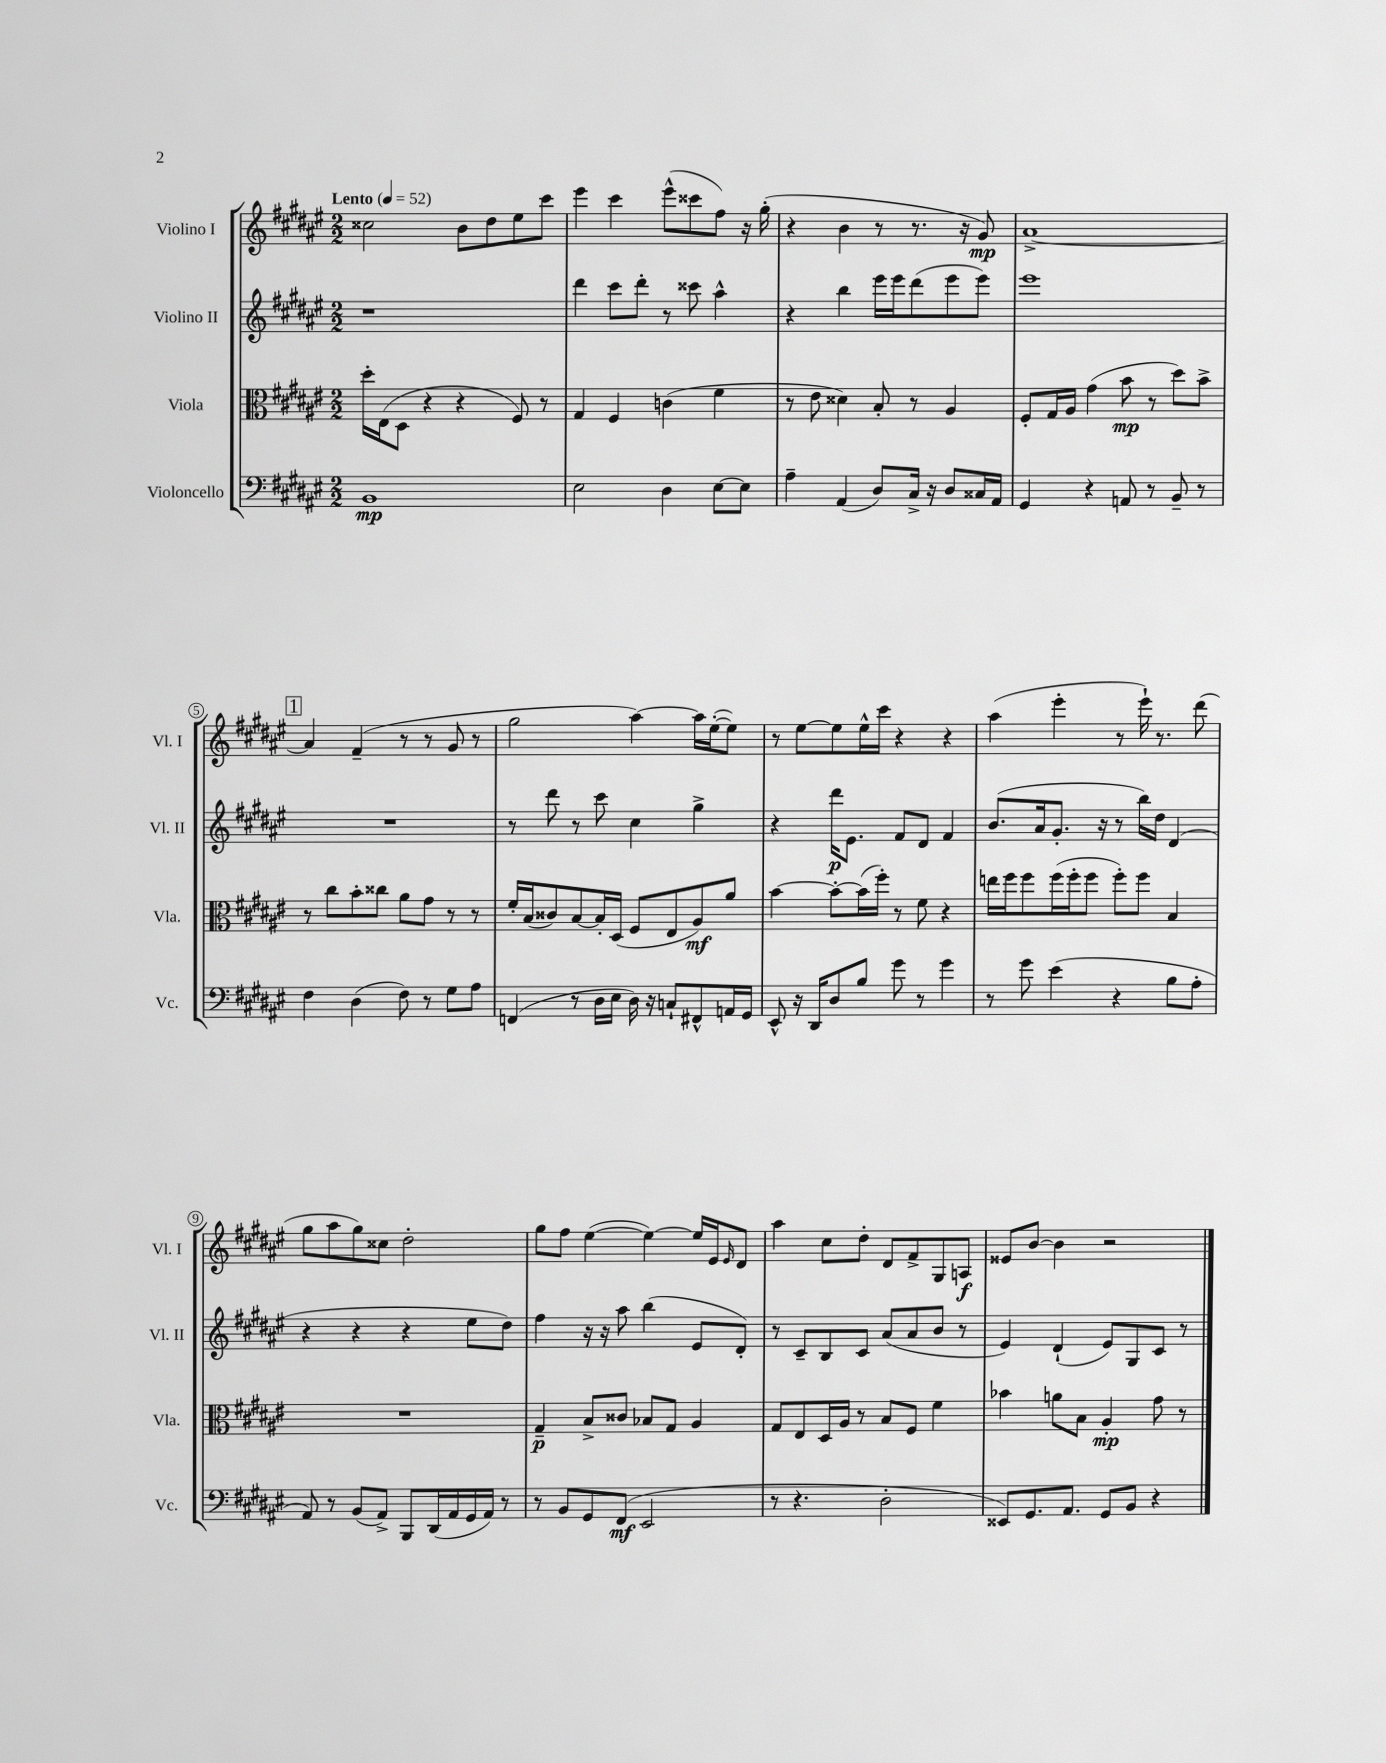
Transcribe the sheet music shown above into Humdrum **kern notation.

**kern	**dynam	**kern	**dynam	**kern	**dynam	**kern	**dynam
*part4	*part4	*part3	*part3	*part2	*part2	*part1	*part1
*staff4	*staff4	*staff3	*staff3	*staff2	*staff2	*staff1	*staff1
*I"Violoncello	*	*I"Viola	*	*I"Violino II	*	*I"Violino I	*
*I'Vc.	*	*I'Vla.	*	*I'Vl. II	*	*I'Vl. I	*
*clefF4	*	*clefC3	*	*clefG2	*	*clefG2	*
*k[f#c#g#d#a#e#]	*	*k[f#c#g#d#a#e#]	*	*k[f#c#g#d#a#e#]	*	*k[f#c#g#d#a#e#]	*
*M2/2	*	*M2/2	*	*M2/2	*	*M2/2	*
*MM52	*	*MM52	*	*MM52	*	*MM52	*
=1	=1	=1	=1	=1	=1	=1	=1
!	!	!	!	!	!	!LO:TX:a:B:t=Lento	!
1BB	mp	16dd#'\LL	.	1r	.	2cc##X\	.
.	.	(16E#\J	.	.	.	.	.
.	.	8D#\J	.	.	.	.	.
.	.	4r	.	.	.	.	.
.	.	4r	.	.	.	8b\L	.
.	.	.	.	.	.	8dd#\	.
.	.	8F#/)	.	.	.	8ee#\	.
.	.	8r	.	.	.	8ccc#\J	.
=2	=2	=2	=2	=2	=2	=2	=2
2E#\	.	4G#/	.	4ddd#\	.	4eee#\	.
.	.	4F#/	.	8ccc#\L	.	4ccc#\	.
.	.	.	.	8ddd#'\J	.	.	.
4D#\	.	(4cn\	.	8r	.	(8eee#^^\L	.
.	.	.	.	8ccc##X\	.	8ccc##X\	.
[8E#\L	.	4f#\	.	4aa#^^\	.	8ff#\J)	.
8E#\J]	.	.	.	.	.	16r	.
.	.	.	.	.	.	(16gg#'\	.
=3	=3	=3	=3	=3	=3	=3	=3
4A#~\	.	8r	.	4r	.	4r	.
.	.	8e#\	.	.	.	.	.
(4AA#/	.	4d##X\)	.	4bb\	.	4b\	.
8D#/L)	.	8B'/	.	16eee#\LL	.	8r	.
.	.	.	.	16eee#\J	.	.	.
16C#^/Jk	.	8r	.	(8ddd#\	.	8.r	.
16r	.	.	.	.	.	.	.
8D#/L	.	4A#/	.	8eee#\	.	.	.
.	.	.	.	.	.	16r	.
16C##X/L	.	.	.	8eee#\J)	.	8g#/)	mp
16AA#/JJ	.	.	.	.	.	.	.
=4	=4	=4	=4	=4	=4	=4	=4
4GG#/	.	8F#'/L	.	1eee#	.	[1a#^	.
.	.	16G#/L	.	.	.	.	.
.	.	16A#/JJ	.	.	.	.	.
4r	.	(4g#\	.	.	.	.	.
8AAn/	.	8b\	mp	.	.	.	.
8r	.	8r	.	.	.	.	.
8BB~/	.	8dd#\L)	.	.	.	.	.
8r	.	8b^\J	.	.	.	.	.
!!LO:LB:g=z
!!LO:REH:place=s1:t=1
=5	=5	=5	=5	=5	=5	=5	=5
4F#\	.	8r	.	1r	.	4a#/]	.
.	.	8cc#\L	.	.	.	.	.
(4D#\	.	8b'\	.	.	.	(4f#~/	.
.	.	8cc##X\J	.	.	.	.	.
8F#\)	.	8a#\L	.	.	.	8r	.
8r	.	8g#\J	.	.	.	8r	.
8G#\L	.	8r	.	.	.	8g#/	.
8A#\J	.	8r	.	.	.	8r	.
=6	=6	=6	=6	=6	=6	=6	=6
(4FFn/	.	16f#'/LL	.	8r	.	2gg#\	.
.	.	(16B/J	.	.	.	.	.
.	.	8c##X/)	.	8ddd#\	.	.	.
8r	.	[8B/	.	8r	.	.	.
16D#\LL	.	16B'/L]	.	8ccc#\	.	.	.
16E#\JJ	.	(16D#/JJ	.	.	.	.	.
16D#\)	.	8F#/L	.	4cc#\	.	[4aa#\)	.
16r	.	.	.	.	.	.	.
8Cn`/L	.	8E#/	.	.	.	.	.
8FF#X^^/	.	8A#/)	mf	4gg#^\	.	16aa#\LL]	.
.	.	.	.	.	.	([16ee#'\J	.
16AAn/L	.	8a#/J	.	.	.	8ee#\J])	.
16GG#/JJ	.	.	.	.	.	.	.
=7	=7	=7	=7	=7	=7	=7	=7
8EE#^^/	.	[4b\	.	4r	.	8r	.
16r	.	.	.	.	.	[8ee#\L	.
16DD#/KL	.	.	.	.	.	.	.
8D#/	.	8b'\L_	.	16ddd#\KL	p	8ee#\]	.
.	.	.	.	8.e#\J	.	.	.
8B/J	.	(16b\L]	.	.	.	16ee#^^\L	.
.	.	16ff#'\JJ)	.	.	.	16ccc#\JJ	.
8g#\	.	8r	.	8f#/L	.	4r	.
8r	.	8f#\	.	8d#/J	.	.	.
4g#\	.	4r	.	4f#/	.	4r	.
=8	=8	=8	=8	=8	=8	=8	=8
8r	.	16een\LL	.	(8.b/L	.	(4aa#\	.
.	.	16ff#\J	.	.	.	.	.
8g#\	.	8ff#\	.	.	.	.	.
.	.	.	.	16a#/k	.	.	.
(4e#\	.	(16ff#\L	.	8.g#'/J	.	4eee#'\	.
.	.	16ff#'\J	.	.	.	.	.
.	.	8ff#\J	.	.	.	.	.
.	.	.	.	16r	.	.	.
4r	.	8ff#'\L)	.	8r	.	8r	.
.	.	8ff#\J	.	16bb\LL)	.	16eee#`\)	.
.	.	.	.	16dd#\JJ	.	8.r	.
8B\L	.	4B/	.	(4d#/	.	.	.
8A#'\J	.	.	.	.	.	(8ddd#\	.
!!LO:LB:g=z
=9	=9	=9	=9	=9	=9	=9	=9
8AA#/)	.	1r	.	4r	.	8gg#\L	.
8r	.	.	.	.	.	8aa#\	.
(8BB/L	.	.	.	4r	.	8gg#\)	.
8AA#^/J)	.	.	.	.	.	8cc##X\J	.
8BBB/L	.	.	.	4r	.	2dd#'\	.
(16DD#/L	.	.	.	.	.	.	.
16AA#/	.	.	.	.	.	.	.
16GG#/	.	.	.	8ee#\L	.	.	.
16AA#/JJ)	.	.	.	.	.	.	.
8r	.	.	.	8dd#\J)	.	.	.
=10	=10	=10	=10	=10	=10	=10	=10
8r	.	4G#~/	p	4ff#\	.	8gg#\L	.
8BB/L	.	.	.	.	.	8ff#\J	.
8GG#/	.	8B^/L	.	16r	.	([4ee#\	.
.	.	.	.	16r	.	.	.
(8FF#/J	mf	8c##X/J	.	8aa#\	.	.	.
2EE#/	.	8B-X/L	.	(4bb\	.	4ee#\_)	.
.	.	8G#/J	.	.	.	.	.
.	.	4A#/	.	8e#/L	.	16ee#/LL]	.
.	.	.	.	.	.	16e#/J	.
.	.	.	.	.	.	16qqe#/	.
.	.	.	.	8d#'/J)	.	8d#/J	.
=11	=11	=11	=11	=11	=11	=11	=11
8r	.	8G#/L	.	8r	.	4aa#\	.
4.r	.	8E#/	.	8c#~/L	.	.	.
.	.	16D#/L	.	8B/	.	8cc#\L	.
.	.	16A#/JJ	.	.	.	.	.
.	.	8r	.	8c#/J	.	8dd#'\J	.
2D#'\	.	8B/L	.	(8a#/L	.	8d#/L	.
.	.	8F#/J	.	8a#/	.	8f#^/	.
.	.	4f#\	.	8b/J	.	8G#/	.
.	.	.	.	8r	.	8An/J	f
=12	=12	=12	=12	=12	=12	=12	=12
8EE##X/L)	.	4b-X\	.	4e#/)	.	8e##X/L	.
8.GG#/	.	.	.	.	.	[8b/J	.
.	.	8an\L	.	(4d#`/	.	4b\]	.
8.AA#/J	.	.	.	.	.	.	.
.	.	8B\J	.	.	.	.	.
8GG#/L	.	4A#'/	mp	8e#/L)	.	2r	.
8BB/J	.	.	.	8G#/	.	.	.
4r	.	8g#\	.	8c#/J	.	.	.
.	.	8r	.	8r	.	.	.
==	==	==	==	==	==	==	==
*-	*-	*-	*-	*-	*-	*-	*-
